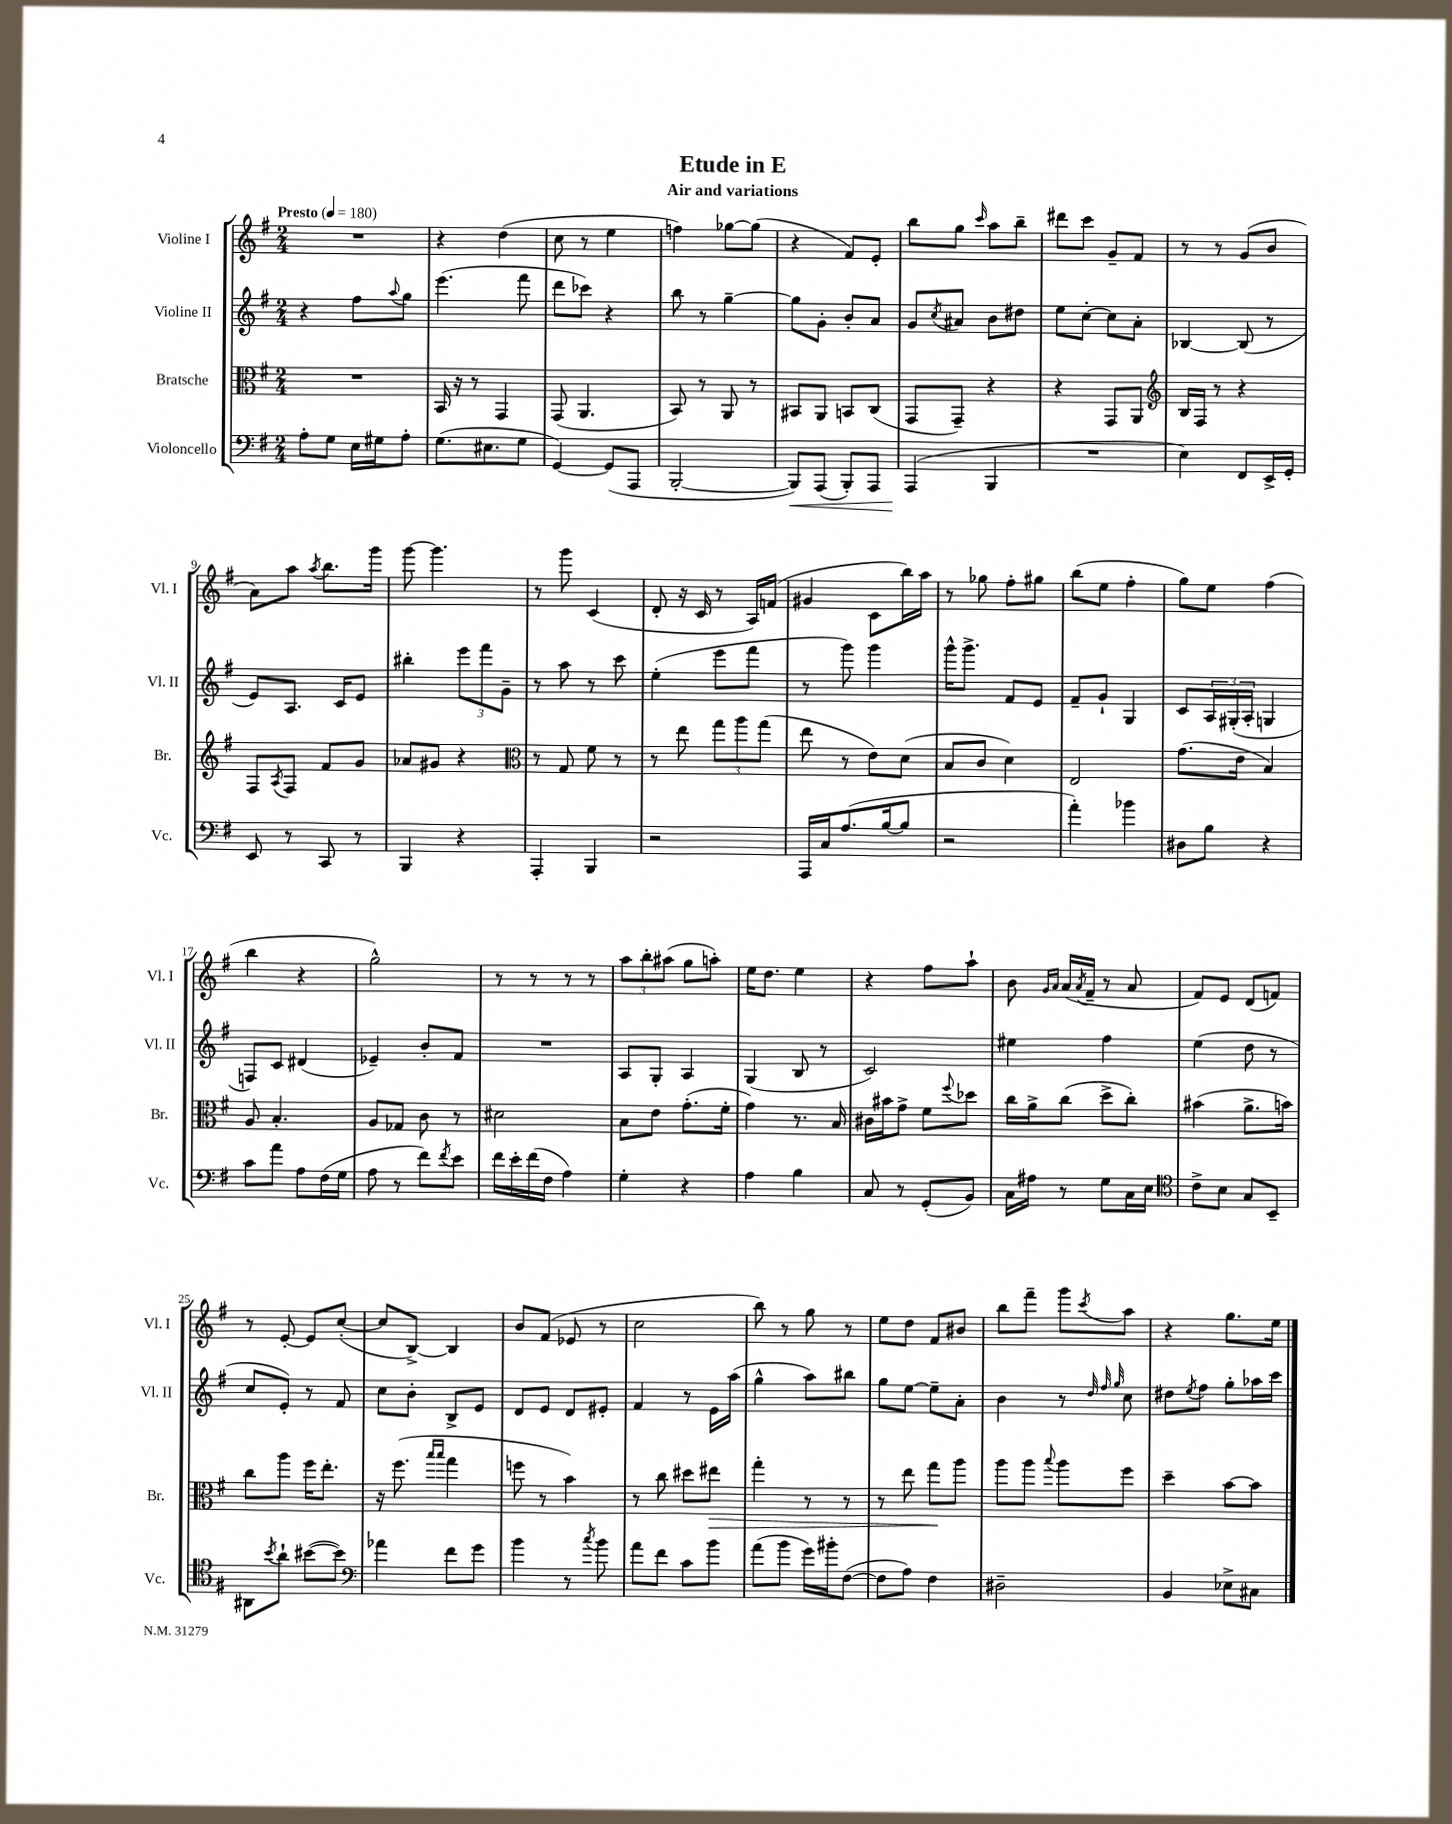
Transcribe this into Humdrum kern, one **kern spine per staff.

**kern	**kern	**kern	**kern
*staff4	*staff3	*staff2	*staff1
*clefF4	*clefC3	*clefG2	*clefG2
*k[f#]	*k[f#]	*k[f#]	*k[f#]
*M2/4	*M2/4	*M2/4	*M2/4
*MM180	*MM180	*MM180	*MM180
8A'\L	2r	4r	2r
8G\J	.	.	.
16E\LL	.	8ff#\L	.
16G#\J	.	.	.
.	.	8qqaa/	.
8A'\J	.	8gg\J	.
=	=	=	=
(8.G\L	16BB/	(4.eee\	4r
.	16r	.	.
.	8r	.	.
8.E#\	.	.	.
.	4GG/	.	(4dd\
8G\J	.	8fff#\	.
=	=	=	=
[4GG/)	(8GG/	8ddd\L	8cc\
.	4.AA/	8ccc-\J)	8r
(8GG/]L	.	4r	4ee\
8AAA/J	.	.	.
=	=	=	=
[2BBB'/	8BB/)	8bb\	4ff\)
.	8r	8r	.
.	8AA/	[4gg~\	[8gg-\L
.	8r	.	(8gg-\]J
=	=	=	=
8BBB/]L)	8BB#/L	8gg\]L	4r
(8AAA/J	8AA/J	8g'\J	.
8BBB'/L)	8BB/L	8b'/L	8f#/L)
8AAA/J	(8C/J	8a/J	8e'/J
=	=	=	=
(4AAA/	8GG/L	8g/L	8bb\L
.	.	8qcc/	.
.	8GG~/J)	8a#/J	8gg\J
.	.	.	16qqccc/
4BBB/	4r	8b\L	8aa\L
.	.	8dd#\J	8bb~\J
=	=	=	=
2r	4r	8ee\L	8ddd#\L
.	.	[8cc'\J	8ccc\J
.	8GG/L	8cc\]L	8g~/L
.	8AA/J	8a'\J	8f#/J
=	=	=	=
*	*clefG2	*	*
4E\)	16B/LL	[4B-/	8r
.	16F#/JJ	.	.
.	8r	.	8r
8FF#/L	4r	(8B-/]	(8g/L
16EE^/L	.	8r	8b/J
16GG'/JJ	.	.	.
=	=	=	=
8EE/	8F#/L	8e/L)	8a\L)
.	8qA/	.	.
8r	8F#/J	8.A/J	8aa\J
.	.	.	8qaa/
8CC/	8f#/L	.	8.bb\L
.	.	16c/LK	.
8r	8g/J	8e/J	.
.	.	.	16ggg\Jk
=	=	=	=
4BBB/	8a-/L	4bb#'\	[8ggg\
.	8g#/J	.	4.ggg\]
4r	4r	12eee\L	.
.	.	12fff#\	.
.	.	12g~\J	.
=	=	=	=
*	*clefC3	*	*
4AAA'/	8r	8r	8r
.	8G/	8aa\	8ggg\
4BBB/	8f#\	8r	(4c/
.	8r	8ccc\	.
=	=	=	=
2r	8r	(4ee'\	8d'/
.	8ee\	.	16r
.	.	.	16c/
.	12gg\L	8eee\L	8r
.	12aa\	.	.
.	.	8fff#\J	16A/LL)
.	(12gg\J	.	.
.	.	.	(16f/JJ
=	=	=	=
16AAA/LL	8ee\	8r	4g#/
16C/J	.	.	.
(8.A/	8r	8ggg\)	.
.	8e\L)	4ggg\	8c\L
[16B/k	.	.	.
8B/]J	(8d\J	.	16bb\L)
.	.	.	16aa\JJ
=	=	=	=
2r	8B/L	16ggg^^\LK	8r
.	.	8.ggg^\J	.
.	8c/J	.	8gg-\
.	4d\)	8f#/L	8ff#'\L
.	.	8e/J	8gg#\J
=	=	=	=
4a'\)	2E/	8f#~/L	(8bb\L
.	.	8g`/J	8ee\J
4b-\	.	4G/	4ff#'\
=	=	=	=
8D#\L	(8.g\L	8c/L	8gg\L)
8B\J	.	24A/L	8ee\J
.	.	(24G#'/	.
.	16e\Jk	.	.
.	.	24A'/JJ	.
4r	4B/)	4G/	(4ff#\
=	=	=	=
8c\L	8A/	8F/L)	4bb\
8a\J	4.B'/	8c/J	.
8A\L	.	(4d#/	4r
(16F#\L	.	.	.
16G\JJ	.	.	.
=	=	=	=
8A\	8A/L	4e-~/)	2gg^^\)
8r	8G-/J	.	.
8f#\L)	8c\	8b'/L	.
8qf#/	.	.	.
8e\J	8r	8f#/J	.
=	=	=	=
16f#\LL	2d#\	2r	8r
16e'\	.	.	.
(16f#\	.	.	8r
16F#\JJ	.	.	.
4A\)	.	.	8r
.	.	.	8r
=	=	=	=
4G'\	8B\L	8A/L	12aa\L
.	.	.	12bb'\
.	8e\J	8G'/J	.
.	.	.	(12aa#\J
4r	(8.g'\L	4A/	8gg\L
.	.	.	8aa'\J)
.	16f#'\Jk	.	.
=	=	=	=
4A\	4g\)	(4G/	16ee\LK
.	.	.	8.dd\J
4B\	8.r	8B/	4ee\
.	.	8r	.
.	16B/	.	.
=	=	=	=
8C/	16c#\LL	2c/)	4r
.	16b#\J	.	.
8r	8g^\J	.	.
(8GG'/L	8f#\L	.	8ff#\L
.	8qqff#/	.	.
8BB/J)	8dd-\J	.	8aa`\J
=	=	=	=
16C\LL	16cc\LL	4ee#\	8b\
16A#\JJ	16a^\J	.	.
.	.	.	16qqg/LL
.	.	.	16qqa/JJ
8r	(8cc\J	.	(16a/LL
.	.	.	8qa/
.	.	.	16f#~/JJ
8G\L	8dd^\L	4ff#\	8r
16C\L	8cc'\J)	.	8a/
16E\JJ	.	.	.
=	=	=	=
*clefC4	*	*	*
8c^\L	(4b#\	(4ee\	8f#/L)
8B\J	.	.	8e/J
8G/L	8.a^\L	8dd\	(8d/L
8BB~/J	.	8r	8f/J)
.	16b\Jk)	.	.
=	=	=	=
8AA#\L	8cc\L	8cc/L	8r
8qb/	.	.	.
8a`\J	8aa\J	8e'/J)	[8e'/
([8b#\L	16ff#\LK	8r	8e/]L
.	8.ee'\J	.	.
8b#\]J)	.	8f#/	([8cc'/J
=	=	=	=
*clefF4	*	*	*
4a-\	16r	8cc\L	8cc/]L
.	(8.ff#\	.	.
.	.	8b'\J	[8B^/J)
.	16qqbb/LL	.	.
.	16qqbb/JJ	.	.
8f#\L	4gg\	8B^/L	4B/]
8g\J	.	8e/J	.
=	=	=	=
4b\	8ff\	8d/L	8b/L
.	8r	8e/J	(8f#/J
8r	4b\)	8d/L	8e-/
8qcc/	.	.	.
8b\	.	8e#'/J	8r
=	=	=	=
8a\L	8r	4f#/	2cc\
8f#\J	8cc\	.	.
8c\L	8dd#\L	8r	.
8b\J	8ee#\J	16e\LL	.
.	.	(16aa\JJ	.
=	=	=	=
(8a\L	4gg'\	4gg^^\	8bb\)
8b\J	.	.	8r
16g\LL)	8r	8aa\L)	8gg\
16b#'\J	.	.	.
([8F#\J	8r	8bb#\J	8r
=	=	=	=
8F#\]L	8r	8gg\L	8ee\L
8A\J)	8ee\	[8ee\J	8dd\J
4F#\	8gg\L	8ee~\]L	8f#/L
.	8aa\J	8a'\J	8b#/J
=	=	=	=
2D#~\	8aa\L	4b\	8bb\L
.	8aa\J	.	8fff#~\J
.	8qqbb/	.	.
.	8aa\L	8r	8ggg\L
.	.	32qqdd/	.
.	.	32qqff#/	.
.	.	32qqgg/	8qccc/
.	8ff#\J	8cc\	8aa\J
=	=	=	=
4BB/	4dd~\	8dd#\L	4r
.	.	8qee/	.
.	.	8ff#\J	.
8E-^\L	[8b\L	8gg'\L	8.gg\L
8C#\J	8b\]J	16aa-\L	.
.	.	16ccc\JJ	16ee\Jk
==	==	==	==
*-	*-	*-	*-
